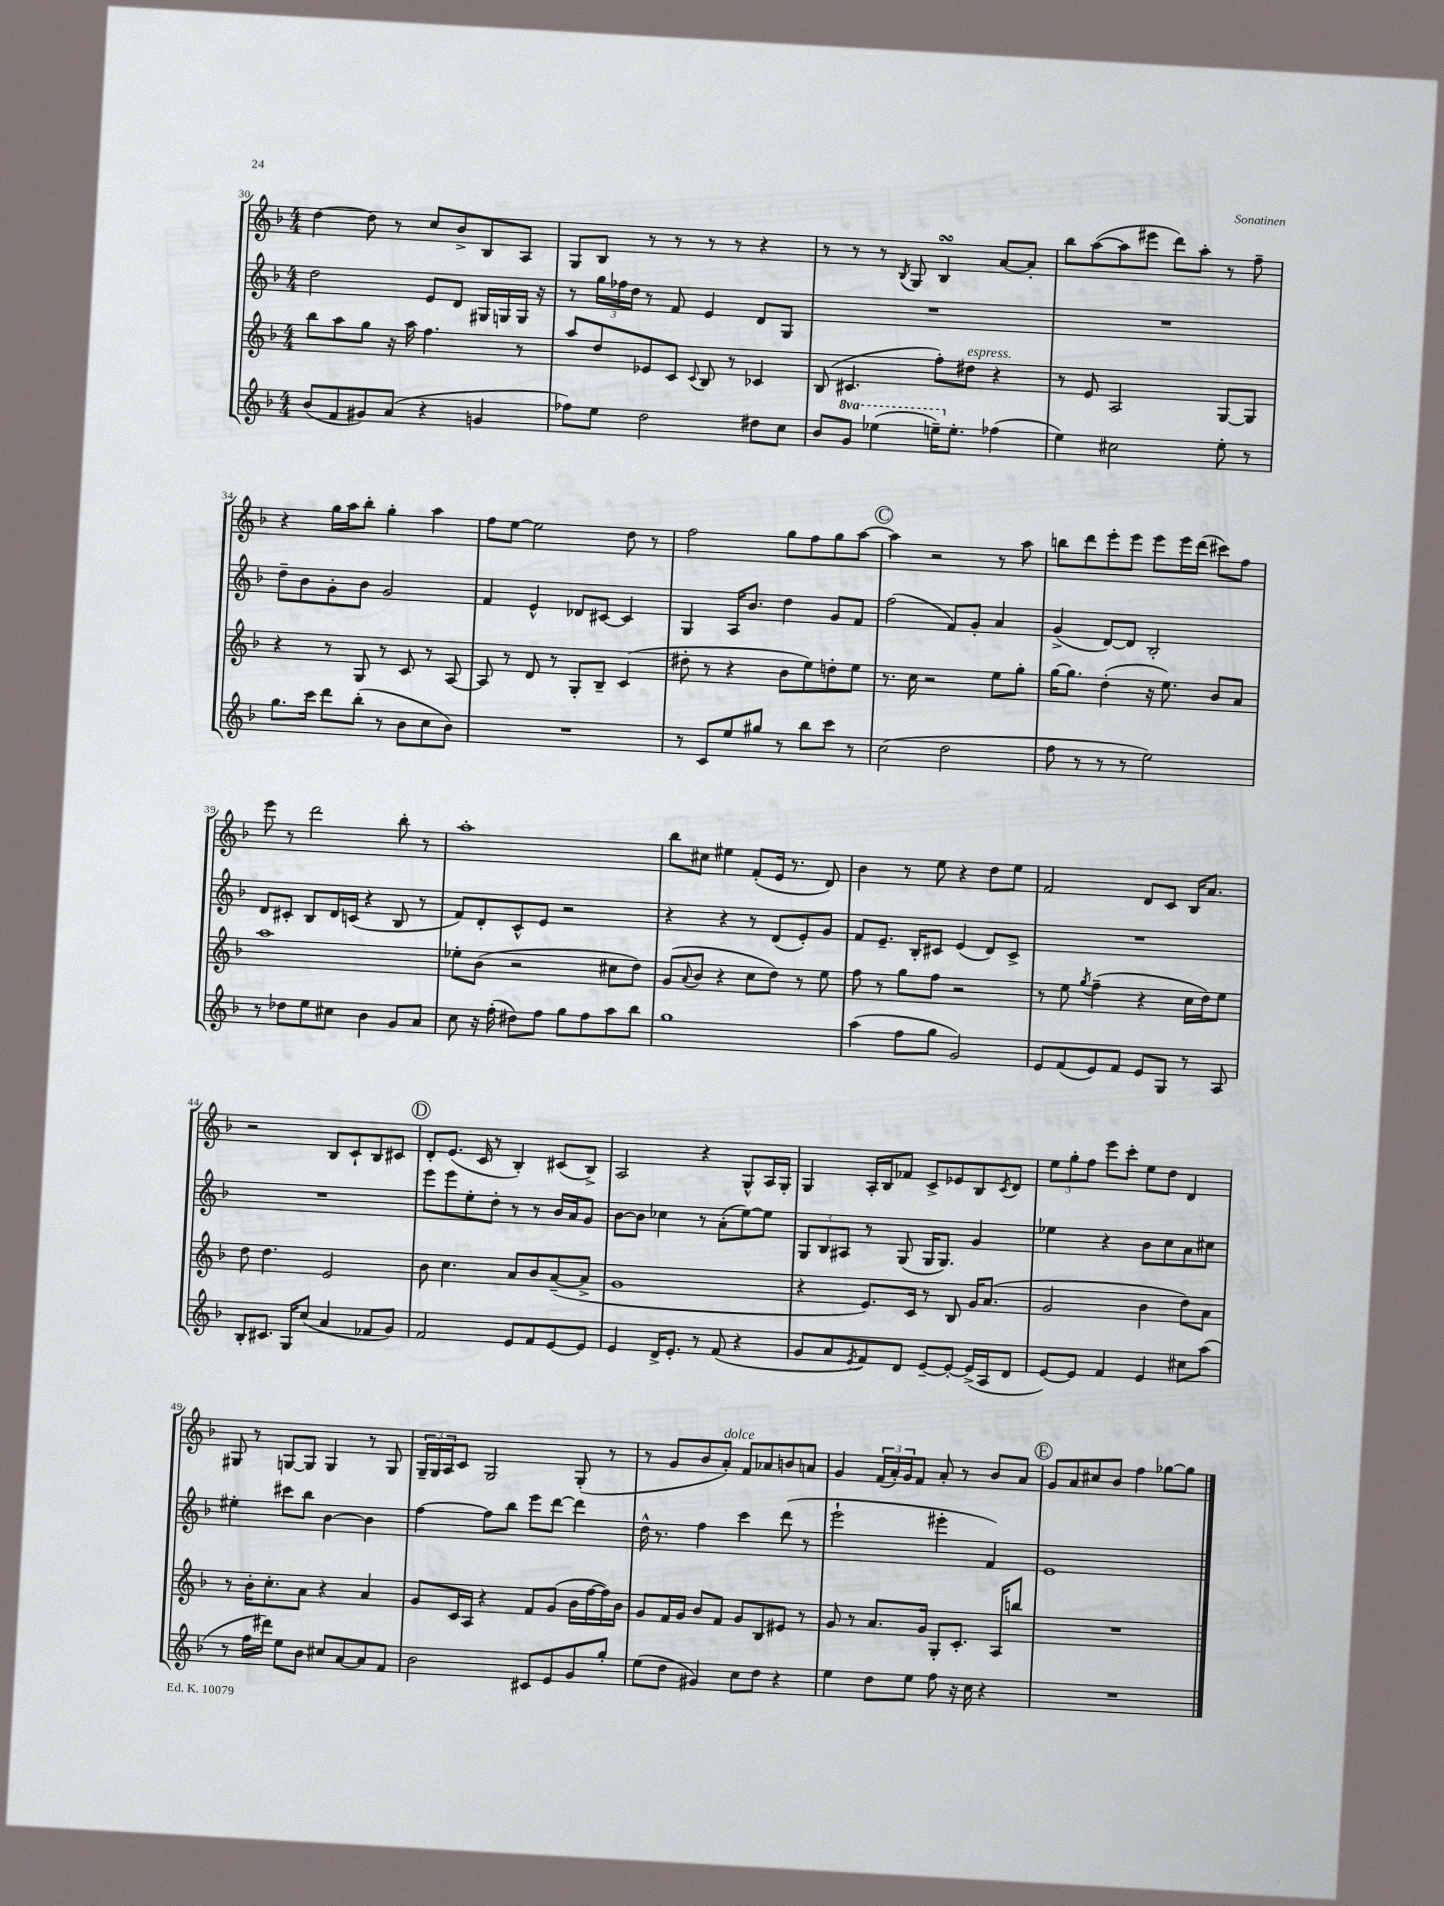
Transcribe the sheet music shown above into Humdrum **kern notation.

**kern	**kern	**kern	**kern
*part4	*part3	*part2	*part1
*staff4	*staff3	*staff2	*staff1
*clefG2	*clefG2	*clefG2	*clefG2
*k[b-]	*k[b-]	*k[b-]	*k[b-]
*M4/4	*M4/4	*M4/4	*M4/4
=30	=30	=30	=30
(8b-/L	8bb-\L	2dd\	[4dd\
8f/	8aa\	.	.
8g#X/)	8gg\J	.	8dd\]
(8a/J	16r	.	8r
.	16aa\	.	.
4r	4.ff\	8e/L	8cc/L
.	.	8d/J	8b-^/
4gn/	.	16G#X/LL	8B-/
.	.	16Gn/	.
.	8r	16G/JJ	8A/J
.	.	16r	.
=31	=31	=31	=31
8ff-X\L)	8aa/L	8r	8G/L
8ee\J	8dd/	24gg\LL	8B-/J
.	.	24ff-X\	.
.	.	24dd\JJ	.
2dd\	8e-X/	8r	8r
.	8c/J	8f/	8r
.	8qqc/	.	.
.	8B-/	4e/	8r
.	8r	.	8r
8dd#X\L	4c-X/	8d/L	4r
8cc\J	.	8G/J	.
=32	=32	=32	=32
8b-/L	(8B-/	1r	8r
*8va	*	*	*
8gg/J	4.c#X/	.	8r
(4eee-X\	.	.	8r
.	.	.	8qB-/
.	.	.	8G/
16eeen~\KL)	8ff'\L)	.	4B-sSSs/
*X8va	*	*	*
8.ee'\J	.	.	.
!	!LO:TX:a:i:t=espress.	!	!
.	8dd#X\J	.	.
(4ff-X\	4r	.	[8a/L
.	.	.	8a'/J]
=33	=33	=33	=33
4ee\)	8r	1r	8bb-\L
.	8e/	.	([8aa\
2cc#X\	2A/	.	8aa\]
.	.	.	8eee#X\J
.	.	.	8ddd\L)
.	.	.	8aa'\J
8ee'\	[8G/L	.	8r
8r	8G/J]	.	8ff~\
!!LO:LB:g=z
=34	=34	=34	=34
8.gg\L	4r	8dd~\L	4r
.	.	8b-\	.
16ccc\Jk	.	.	.
8ddd\L	8r	8g'\	16gg\LL
.	.	.	16aa\J
(8bb-'\J	8G/	8b-\J	8bb-'\J
8r	8r	2g/	4gg'\
8b-\L	8c/	.	.
8cc\	8r	.	4aa\
8b-\J)	[8A/	.	.
=35	=35	=35	=35
1r	8A/]	4f/	8ff\L
.	8r	.	[8ee\J
.	8d/	4e^^/	2ee\]
.	8r	.	.
.	8G'/L	8d-X/L	.
.	8B-~/J	[8c#X/J	.
.	(4c/	4c#/]	8dd\
.	.	.	8r
=36	=36	=36	=36
8r	8dd#X'\	4G/	2ff\
8c/L	8r	.	.
8ee/	4r	16A/KL	.
.	.	8.b-/J	.
8gg#X/J	.	.	.
8r	8b-\L	4dd\	8gg\L
8bb-\L	8ee\)	.	8ff\
8ccc\J	8ddn'\	8g/L	8gg\
8r	8ee\J	8f/J	[8aa\J
!!LO:REH:place=s1:t=C
=37	=37	=37	=37
(2cc\	8.r	(2ff\	4aa\]
.	16cc\	.	.
.	2r	.	2r
2dd\	.	8f/L)	.
.	.	8g'/J	.
.	8ee\L	4a/	8r
.	8gg'\J	.	8aa\
=38	=38	=38	=38
8ff\	[16gg\KL	(4g^/	8bbn\L
.	8.gg\J]	.	.
8r	.	.	8ddd\
8r	(4dd'\	[8d/L)	8eee'\
8r	.	8d/J]	8eee\J
2ee\)	16r	2B-'/	8eee\L
.	8.ee\)	.	.
.	.	.	16eee\L
.	.	.	(16ddd\JJ
.	8b-/L	.	8ccc#X\L)
.	8a/J	.	8ff\J
!!LO:LB:g=z
=39	=39	=39	=39
8r	1aa	8d/L	8eee\
8dd-X\L	.	8c#X'/J	8r
8ee\	.	8B-/L	2ddd\
8cc#X\J	.	16d/L	.
.	.	(16cn/JJ	.
4b-\	.	4r	.
8g/L	.	8B-/	8bb-'\
8a/J	.	8r	8r
=40	=40	=40	=40
8cc\	8ee-X'\L	8f/L)	1aa'
16r	(8b-\J	8d'/	.
(16ff'\	.	.	.
8dd#X\L)	2r	8c^^/	.
8ff\J	.	8e/J	.
8gg\L	.	2r	.
8ff\	.	.	.
8aa\	8cc#X\L	.	.
8bb-\J	8dd\J)	.	.
=41	=41	=41	=41
1gg	(8g/L	4r	8bb-\L
.	8qqa/	.	.
.	8b-/J	.	8cc#X\J
.	4r	4r	4ee#X\
.	8cc\L	8r	(8f'/L
.	8dd\J)	(8d/L	16e/Jk
.	.	.	8.r
.	8r	8e'/)	.
.	8ee\	8g/J	8d/)
=42	=42	=42	=42
(4aa\	8ff\	8f/L	4b-\
.	8r	8.e~/J	.
8ff\L	8gg\L	.	8r
.	.	16B-'/KL	.
8gg\J	8ff\J	8c#X/J	8ee\
2g/)	2r	(4e/	4r
.	.	8d/L)	8dd\L
.	.	8c#^/J	8ee\J
=43	=43	=43	=43
8e/L	8r	1r	2f/
(8f/	8ee\	.	.
.	8qgg/	.	.
8e/)	(4ff~\	.	.
8f/J	.	.	.
8e/L	4r	.	8d/L
8G/J	.	.	8c/J
8r	16cc\LL	.	16B-/KL
.	16dd\J)	.	8.a/J
8A/	8ee\J	.	.
!!LO:LB:g=z
=44	=44	=44	=44
8B-'/L	8dd\	1r	2r
8.c#X/J	4.dd\	.	.
16G/KL	.	.	.
(8cc/J	.	.	.
4a/	2e/	.	8B-/L
.	.	.	8c`/
8f-X/L	.	.	8B-/
8g/J)	.	.	8c#X/J
!!LO:REH:place=s1:t=D
=45	=45	=45	=45
2f/	8b-\	8eee\L	8d'/L
.	4.cc\	8eee\	(8.e/J
.	.	8ee'\	.
.	.	.	16c/
.	.	8dd'\J	8r
8e/L	8a/L	8r	4B-'/)
8f/	8b-/	8r	.
[8e/	([8a~/	16b-/LL	(8c#X/L
.	.	16a/J	.
8e/J]	8a^/J]	8g/J	8B-^/J)
=46	=46	=46	=46
4e/	1g	[8b-\L	2A/
.	.	8b-\J]	.
16d^/KL	.	4cc-X\	.
8.e'/J	.	.	.
8r	.	8r	4r
(8f/	.	(8a'\L	.
4r	.	[8ee\)	8G^^/L
.	.	8ee\J]	16A/L
.	.	.	16G'/JJ
=47	=47	=47	=47
8g/L	4r	12G/L	4G/
.	.	12B-/	.
8a/	.	.	.
.	.	12A#X/J	.
8qe/	.	.	.
8f/)	8.e/L)	8r	16A'/LL
.	.	.	16B-/J
8d/J	.	(8G/	8f-X/J
.	16c/Jk	.	.
[8e~/L	8r	16G/KL	8c^/L
.	.	8.G/J)	.
8e'/J_	8B-/	.	8e-X/
(16e^/LL]	16g/KL	4g/	8B-/
16A/J	(8.a/J	.	.
.	.	.	8qc/
8d/J	.	.	8d/J
=48	=48	=48	=48
[8e/L)	2g/	4ee-X\	12ee\L
.	.	.	12gg'\
8e/J]	.	.	.
.	.	.	12ff\J
4f/	.	4r	8eee\L
.	.	.	8ccc'\J
4e/	4b-\	8b-\L	8ee\L
.	.	8cc\	8dd\J
8cc#X\L	8dd\L)	8a\	4d/
(8aa\J	8a\J	8cc#X\J	.
!!LO:LB:g=z
=49	=49	=49	=49
8r	8r	4ee#X'\	8G#X/
16ff\LL	16b-'\KL	.	8r
16ddd#X\JJ)	8.cc'\	.	.
8ee\L	.	8ccc#X\L	[8Gn/L
8b-\J	8a\J	8bb-\J	8G/J]
8cc#X/L	4r	[4b-\	4G/
[8a/	.	.	.
8a/]	4a/	4b-\]	8r
8f/J	.	.	8G/
=50	=50	=50	=50
2b-\	8g/L	[4ff\	24G~/LL
.	.	.	24G/
.	.	.	24A/J
.	16c/L	.	8c/J
.	16A/JJ	.	.
.	4r	8ff\L]	2G/
.	.	8bb-\J	.
8c#X/L	8f/L	8eee\L	.
8e/	(8g/J	[8ddd\J	.
8g/	16b-\LL	4ddd\]	(8G'/
.	[16ff\	.	.
8gg'/J	16ff\])	.	8r
.	16b-\JJ	.	.
=51	=51	=51	=51
(8ee\L	8g/L	16dd^^\	8r
.	.	8.r	.
8dd\J	16f/L	.	8g/L
.	16g/JJ	.	.
4g#X/)	8b-/L	4ff\	8b-/
!	!	!	!LO:TX:a:i:t=dolce
.	8f/J	.	8a'/J)
8cc\L	8g/L	4ccc\	8f/L
8dd\J	8B-/	.	8a-X/
4r	8e#X/J	(8ddd\	8bn/
.	8r	8r	8an/J
=52	=52	=52	=52
4ee\	8g/	2eee`\	4g/
.	8r	.	.
8dd\L	8.a/L	.	(24f/LL
.	.	.	24a'/)
.	.	.	24g/J
8ee\J	.	.	8f/J
.	16g/Jk	.	.
8ff\	8G'/L	4eee#X'\	8a'/
16r	8.c'/J	.	8r
16cc\	.	.	.
4r	.	4f/)	8b-/L
.	16A/KL	.	.
.	8bbn/J	.	8a/J
!!LO:REH:place=s1:t=E
=53	=53	=53	=53
1r	1r	1e	8g/L
.	.	.	8a/
.	.	.	8cc#X/
.	.	.	8b-/J
.	.	.	4ff\
.	.	.	[8gg-X\L
.	.	.	8gg-\J]
==	==	==	==
*-	*-	*-	*-
